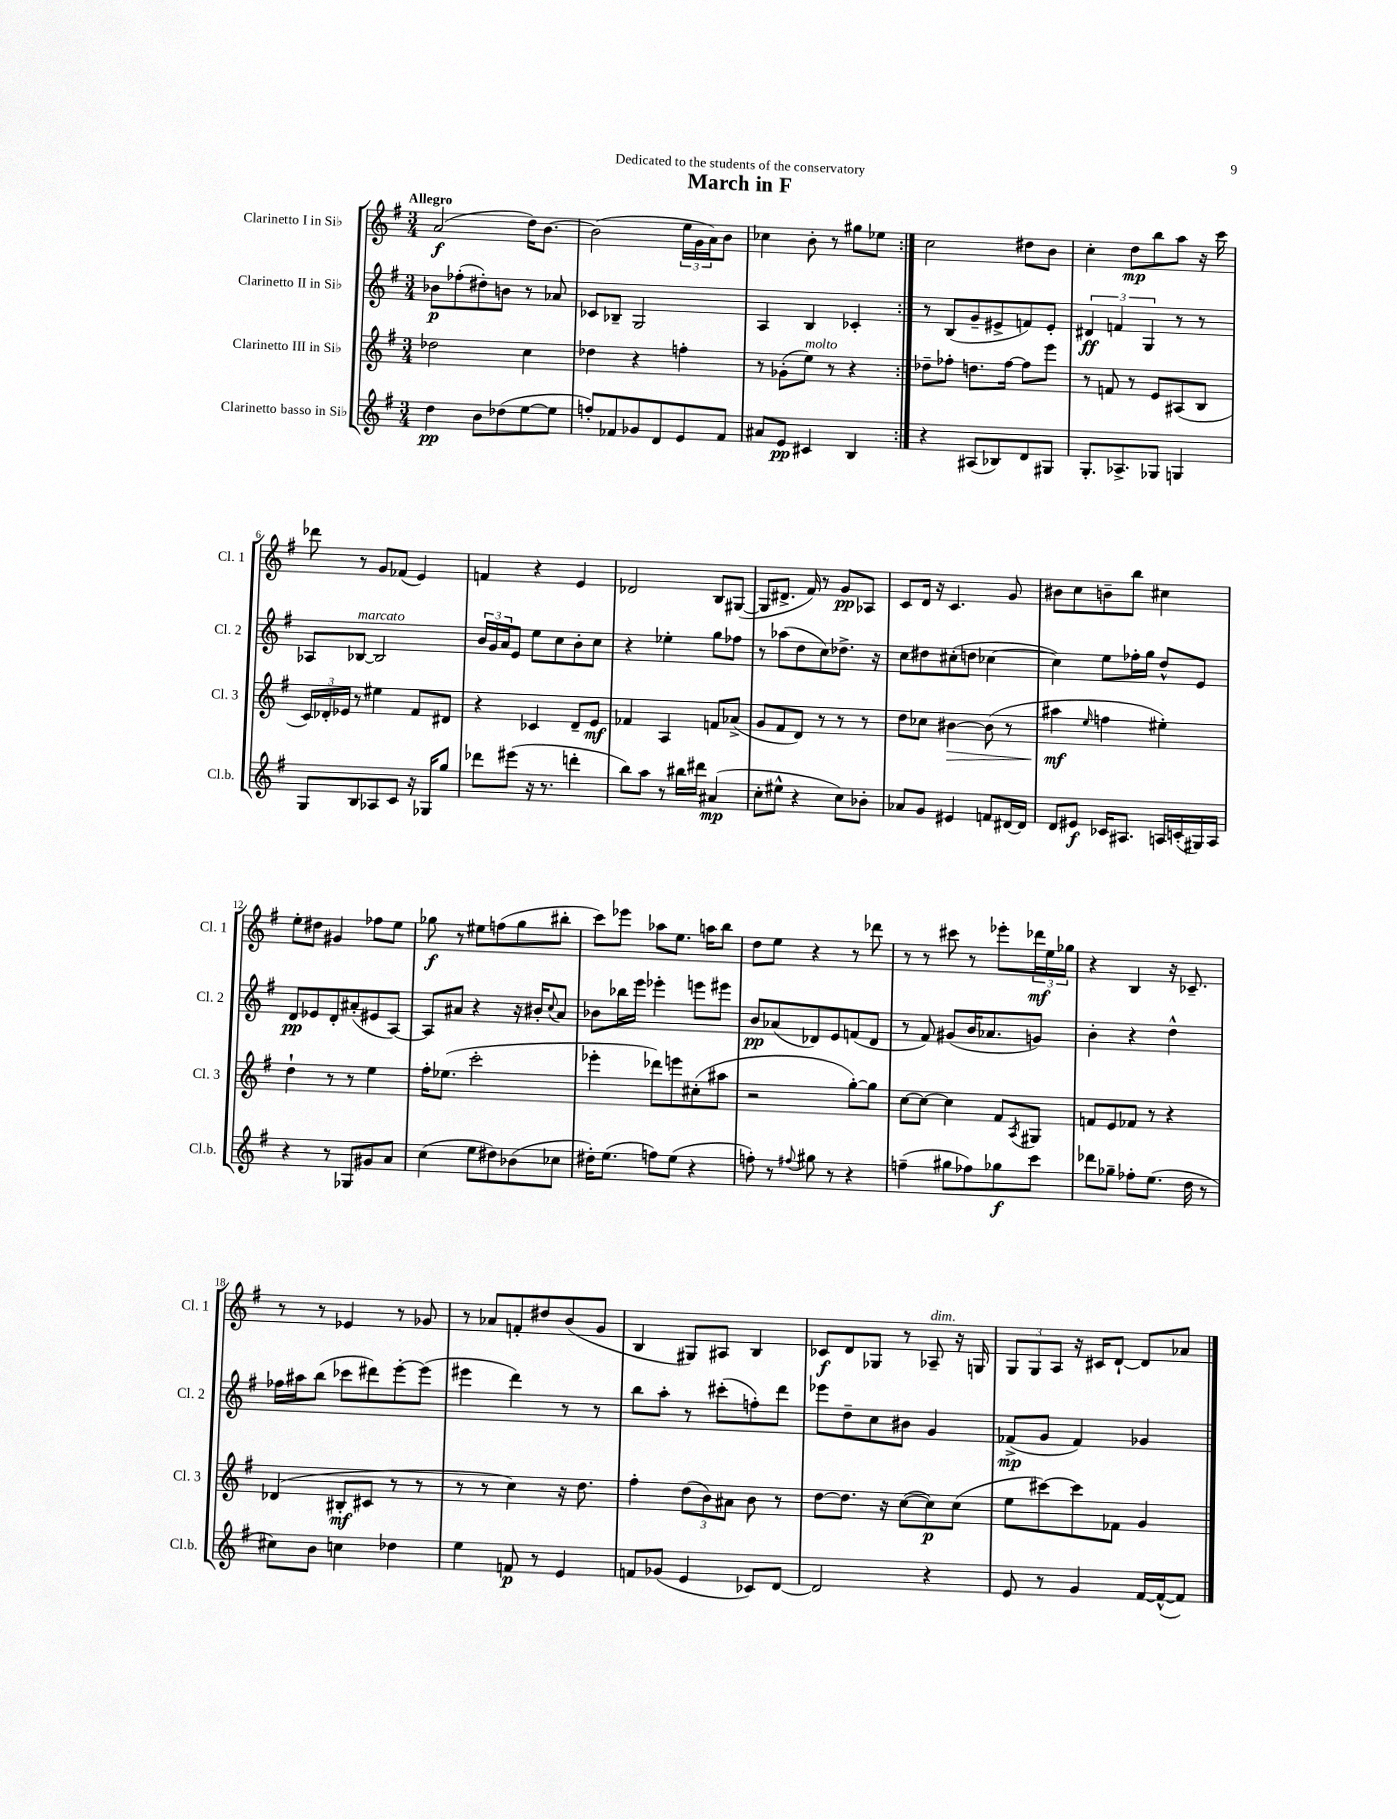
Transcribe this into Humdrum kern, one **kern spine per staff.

**kern	**kern	**kern	**kern
*staff4	*staff3	*staff2	*staff1
*clefG2	*clefG2	*clefG2	*clefG2
*k[f#]	*k[f#]	*k[f#]	*k[f#]
*M3/4	*M3/4	*M3/4	*M3/4
4dd	2dd-	8b-	(2a
.	.	(8ff-'	.
8b	.	8dd#')	.
(8dd-	.	8b	.
[8ee	4cc	8r	16dd)
.	.	.	[8.b
8ee]	.	8a-	.
=	=	=	=
8ff')	4dd-	8c-	(2b]
8f-	.	8B-~	.
8g-	4r	2G	.
8d	.	.	.
8e	4ff'	.	24ee
.	.	.	24g
.	.	.	24a)
8f-	.	.	8b
=	=	=	=
8a#	8r	4A	4cc-
8e	(8g-'	.	.
4c#	8ee)	4B	8b'
.	8r	.	8r
4B	4r	4c-'	8gg#
.	.	.	8ee-
=:|!	=:|!	=:|!	=:|!
4r	8dd-~	8r	2cc
.	8ff-'	(8B	.
(8A#	8.dd	8g~	.
8B-)	.	8e#^	.
.	[16ff-	.	.
8d	8ff-]	8f)	8dd#
8G#	8eee	8e#'	8b
=	=	=	=
8.G'	8r	6d#	4cc'
.	8f	.	.
.	.	6f	.
8.A-^	.	.	.
.	8r	.	8dd
.	.	6G	.
8G-	8e	.	8bb
4G	(8A#	8r	8aa
.	8B	8r	16r
.	.	.	16ccc
=	=	=	=
8G	24c)	8A-	8ddd-
.	24d-'	.	.
.	24e-	.	.
8B	8r	[8B-	8r
8A-	4ee#	2B-]	8g
8c	.	.	(8f-
16r	8f#	.	4e)
16G-	.	.	.
8gg	8d#	.	.
=	=	=	=
8ddd-	4r	24b	4f
.	.	24g	.
.	.	24a	.
(8eee#	.	8e	.
16r	4c-	8ee	4r
8.r	.	.	.
.	.	8cc	.
4ddd'	8d~	8b'	4e
.	8e	8cc	.
=	=	=	=
8bb)	4f-	4r	2d-
8aa	.	.	.
8r	4A	4ee-'	.
16bb#	.	.	.
16ddd#	.	.	.
(4a#	8f	8gg	8B
.	(8a-^	8ff-	([8G#
=	=	=	=
8cc'	8g	8r	8G#]
8ee#^^	8f#	(8aa-	8.d#^
4r	8d)	8dd	.
.	.	.	16f#)
.	8r	8cc)	8r
8cc)	8r	8.dd-^	8g
8b-'	8r	.	8A-
.	.	16r	.
=	=	=	=
8a-	8dd	8cc	8c
8g	8cc-	8dd#	16d
.	.	.	16r
4e#	[4b#	(8cc#'	4.c
.	.	8dd	.
8f	(8b#]	[4cc-	.
[16d#	8r	.	8g
16d#]	.	.	.
=	=	=	=
8d	4aa#	4cc-])	8b#
8e#	.	.	8cc
.	16qqee	.	.
16c-	4ff	8ee	8b~
8.A#	.	.	.
.	.	16ff-'	8bb
.	.	16gg	.
16A	4ee#')	8dd^^	4cc#
(16c'	.	.	.
16G#)	.	8e	.
16A	.	.	.
=	=	=	=
4r	4dd`	8d	8ee'
.	.	8e-	8dd#
8r	8r	8d'	4g#
8G-	8r	(8a#'	.
8g#	4ee	8e#	8ff-
8a	.	[8A)	8ee
=	=	=	=
(4cc	16ff#'	8A]	8gg-
.	(8.ee-	.	.
.	.	8a#	8r
8ee	2ccc'	4r	8ee#
8dd#)	.	.	(8ff
(8b-	.	16r	8gg-
.	.	16b#'	.
.	.	8qqcc	.
8cc-	.	8a#	8bb#'
=	=	=	=
16dd#')	4eee-'	8b-	8ccc)
(8.ee	.	.	.
.	.	16bb-	8eee-
.	.	16eee	.
8ff)	8ddd-)	4eee-'	8aa-
(8ee	8eee	.	8.ee
4r	(8cc#'	8eee	.
.	.	.	16aa
.	8aa#	8eee#	8bb
=	=	=	=
8ff')	2r	8b	8dd
8r	.	(8a-	8ee
8qqff#	.	.	.
8gg#	.	8d-)	4r
8r	.	8e	.
4r	[8gg')	(8f	8r
.	8gg]	8d-	8ddd-
=	=	=	=
(4ff~	[8cc	8r	8r
.	8cc_	8f#)	8r
8gg#	4cc]	(8g#	8ccc#
8ff-)	.	16b	8r
.	.	8.a-	.
8gg-	8f#	.	8eee-'
.	8qA	.	.
8ccc	8G#	8g)	24ddd-
.	.	.	24ee
.	.	.	24gg-
=	=	=	=
8ddd-	8f	4b'	4r
8gg-~	8e	.	.
8ff-'	8f-	4r	4B
(8.ee	8r	.	.
.	4r	4dd^^	16r
16dd	.	.	8.c-~
8r	.	.	.
=	=	=	=
8cc#)	(4d-	16ff-	8r
.	.	16aa#	.
8b	.	(8bb	8r
4cc	8B#'	8ccc-	4e-
.	8c#	8ddd#)	.
4dd-	8r	[8eee'	8r
.	8r	(8eee]	8g-
=	=	=	=
4ee	8r	4eee#	8r
.	8r	.	8a-
8f	4cc)	4ddd)	8f'
8r	.	.	8dd#
4e	16r	8r	(8b
.	8.dd	.	.
.	.	8r	8g
=	=	=	=
8f	4ff#'	8bb	4B
(8g-	.	8aa'	.
4e	(12dd	8r	8G#)
.	12b)	.	.
.	.	(8ccc#'	8A#
.	12a#	.	.
8c-)	8b	8ff')	4B
[8d	8r	8ddd	.
=	=	=	=
2d]	[8dd	8eee-	8c-
.	8.dd]	8dd~	8d
.	.	8cc	8G-
.	16r	.	.
.	([8cc	8b#	8r
4r	8cc])	4g	8A-~
.	(8cc	.	16r
.	.	.	16G
=	=	=	=
8e	8ee	(8f-^	12G
.	.	.	12G
8r	[8ccc#)	8g	.
.	.	.	12A
4g	8ccc#]	4f-)	16r
.	.	.	16c#
.	8f-	.	[8d`
[16f#	4g	4g-	8d]
(16f#^^_	.	.	.
8f#])	.	.	8a-
==	==	==	==
*-	*-	*-	*-
